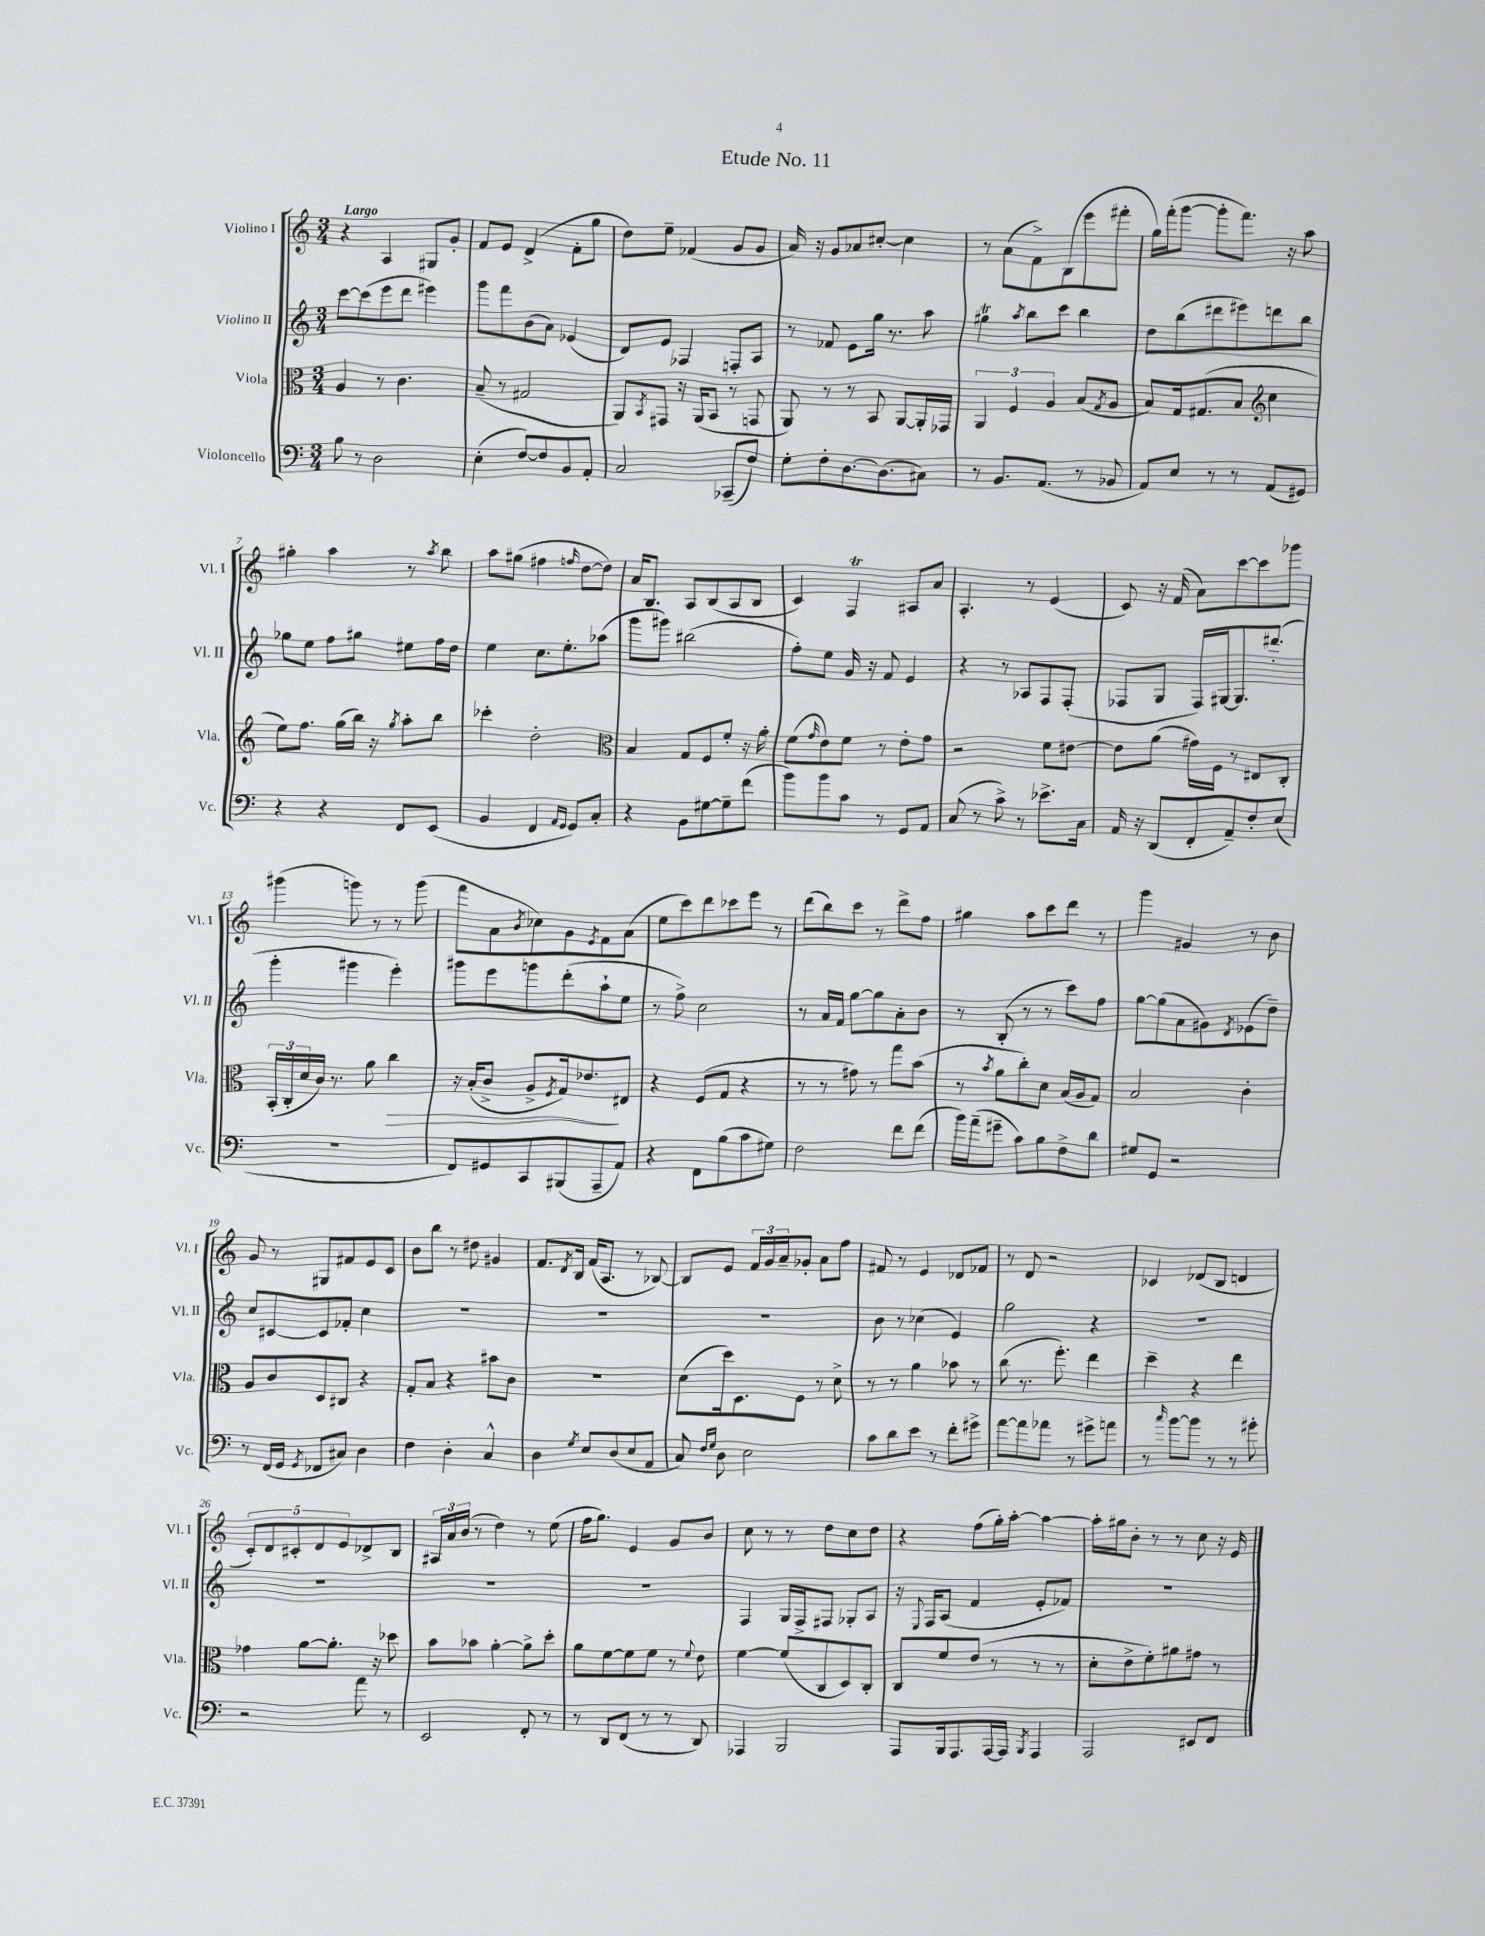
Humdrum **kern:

**kern	**kern	**dynam	**kern	**kern
*part4	*part3	*part3	*part2	*part1
*staff4	*staff3	*staff3	*staff2	*staff1
*I"Violoncello	*I"Viola	*	*I"Violino II	*I"Violino I
*I'Vc.	*I'Vla.	*	*I'Vl. II	*I'Vl. I
*clefF4	*clefC3	*	*clefG2	*clefG2
*k[]	*k[]	*	*k[]	*k[]
*M3/4	*M3/4	*	*M3/4	*M3/4
=1	=1	=1	=1	=1
!	!	!	!	!LO:TX:a:B:t=Largo
8B\	4A/	.	[8ccc\L	4r
8r	.	.	(8ccc\]	.
2D\	8r	.	8eee\	4A/
.	4.c\	.	8ddd\J	.
.	.	.	4eee#X\)	8G#X/L
.	.	.	.	8g'/J
=2	=2	=2	=2	=2
(4E'\	(8B~/	.	8ggg\L	8f/L
.	8r	.	8fff\	8e/J
[8F/L)	2G#X/	.	(8b\	(4d^/
8F/]	.	.	8a\J)	.
8BB/	.	.	(4e-X/	8f'\L
8AA'/J	.	.	.	8gg\J
=3	=3	=3	=3	=3
2C/	8AA/L)	.	8d/L)	8dd\L)
.	8qBB/	.	.	.
.	8GG#X/J	.	8e/J	8ee~\J
.	16r	.	4F-X/	(4f-X/
.	(16AA/KL	.	.	.
.	8BB/J	.	.	.
(8CC-X~/L	8r	.	8Fn'/L	8g/L
8F/J)	8GGn/	.	8A/J	8g/J
=4	=4	=4	=4	=4
8G'\L	8AA/)	.	8r	16a/)
.	.	.	.	16r
8F'\	8r	.	8f-X/	8g/L
[8.D\	8r	.	8e\L	8a-X/
.	8BB/	.	16gg\Jk	[8cc#X'/J
(8.D\]	.	.	8.r	.
.	[8AA/L	.	.	4cc#\]
8C#X\J)	16AA'/L]	.	8aa\	.
.	16GG-X/JJ	.	.	.
=5	=5	=5	=5	=5
8r	6AA/	.	4gg#Xt\	8r
8.BB/L	.	.	.	(8a\L
.	6F/	.	.	.
.	.	.	8qaa/	.
.	.	.	8bb\L	8f^\)
(8.AA/J	.	.	.	.
.	6A/	.	.	.
.	.	.	8ccc\J	(8B\
8r	(8B/L	.	4bb\	8eee\
.	8qG/	.	.	.
8BB-X/	8A/J	.	.	8fff#X'\J
=6	=6	=6	=6	=6
8AA/L)	8B/L)	.	8dd\L	16gg\LL)
.	.	.	.	(16fff'\J
8E/J	16G/k	.	(8bb\	[8ggg\J
.	(8.G#X/	.	.	.
8r	.	.	8ddd#X\	8ggg'\L]
8r	8B/J	.	8eee#X\)	8.fff\J)
*	*clefG2	*	*	*
(8AA/L	4cc\	.	8dddn\	.
.	.	.	.	16r
8GG#X/J)	.	.	8bb\J	8aa\
!!LO:LB:g=z
=7	=7	=7	=7	=7
4r	8ee\L)	.	8gg-X\L	4gg#X'\
.	8.ff\J	.	8ee\J	.
4r	.	.	8ff\L	4aa\
.	(16gg\LL	.	.	.
.	16bb\JJ)	.	8gg#X\J	.
.	16r	.	.	.
.	8qgg/	.	.	.
8FF/L	8aa'\L	.	8ee#X\L	8r
.	.	.	.	8qaa/
(8EE/J	8bb\J	.	16ff\L	8bb\
.	.	.	16dd\JJ	.
=8	=8	=8	=8	=8
4BB/	4ccc-X'\	.	4ee\	8aa\L
.	.	.	.	(8gg#X\J
4FF/	2dd'\	.	8.cc\L	4ff#X\
.	.	.	8.ee'\	.
16qqAA/LL	.	.	.	.
16qqGG/JJ	.	.	.	16qqffn/
8GG/L)	.	.	.	[8dd\L
8C'/J	.	.	(8aa-X\J	8dd\J])
=9	=9	=9	=9	=9
*	*clefC3	*	*	*
4r	4B/	.	8ggg\L	16a/KL
.	.	.	.	8.B/J
.	.	.	8ggg#X\J)	.
8BB\L	8G/L	.	(2bb#X\	8A/L
[8G#X\	8F/	.	.	(8B/
8G#~\]	8f'/J	.	.	8A/
(8f\J	16r	.	.	8B/J
.	16a'\	.	.	.
=10	=10	=10	=10	=10
8b\L)	(8f\L	.	8ff'\L)	4c/)
.	16qqg/	.	.	.
8b\	8e\)	.	8ee\J	.
8c\J	8f\J	.	16g/	4FT/
.	.	.	16r	.
8r	8r	.	8f/	.
8GG/L	8e'\L	.	4e/	8A#X/L
8AA/J	8g\J	.	.	8a/J
=11	=11	=11	=11	=11
(8C/	2r	.	4r	4.A'/
8r	.	.	.	.
8c^\)	.	.	8r	.
8r	.	.	8A-X/L	8r
8.e-X^\L	8f\L	.	8F/	(4e/
.	[8e#X\J	.	(8F'/J	.
16C\Jk	.	.	.	.
=12	=12	=12	=12	=12
16AA/	8e#\L]	.	8F-X/L	8c/)
16r	.	.	.	.
(8DD/L	(8a\J	.	8G/J	16r
.	.	.	.	(16f/
8FF'/	16g#X\LL)	.	16F-/LL)	8a\L)
.	16F\JJ	.	[16G#X/J	.
8AA~/)	8r	.	8.G#/]	[8ccc\
8F'/	8E#X/L	.	.	8ccc\]
.	.	.	(8.ddd#X'/J	.
(8E/J	8C'/J	.	.	8ggg-X\J
!!LO:LB:g=z
=13	=13	=13	=13	=13
2.r	(24BB'/LL	.	4ggg'\	(4ggg#X\
.	24C'/	.	.	.
.	24d/	.	.	.
.	16c/JJ)	.	.	.
.	8.r	.	.	.
.	.	.	4ggg#X\	8gggn\)
.	8a\	.	.	8r
!	!	!LO:HP:b	!	!
.	4cc\	>	4eee'\)	8r
.	.	.	.	(8ggg\
=14	=14	=14	=14	=14
8FF/L)	16r	.	8ggg#X\L	8fff\L
.	(16B'/KL	.	.	.
8GG#X/	8c^/J	.	8eee\	8a\
.	.	.	.	8qb/
8CC/	8A^/L	.	8gggn\	8cc-X\)
.	8qF/	.	.	.
(8BBB#X/	16G/k)	.	(8ddd'\	8g\
.	8.e-X/	.	.	.
.	.	.	.	8qe/
8AAA~/	.	.	8aa`\	8f\
8AA/J)	8E#X/J	]	8ee\J	(8a\J
=15	=15	=15	=15	=15
4r	4r	.	8r	8ee\L
.	.	.	8ff^\)	8ccc\)
8FF\L	(8F/L	.	2cc\	8ddd\
(8B\	8G/J	.	.	8ccc-X\
8c\	4r	.	.	8eee\J
8G#X\J)	.	.	.	8r
=16	=16	=16	=16	=16
2F\	8r	.	8r	(8ddd\L
.	8r	.	16a/LL	8bb\)
.	.	.	16f/JJ	.
.	8g#X\)	.	[8gg\L	8ccc\J
.	8r	.	8gg\]	8r
8f\L	8gg\L	.	8a'\	8ddd^\L
(8f\J	(8b\J	.	8b\J	8ff\J
=17	=17	=17	=17	=17
16b\LL)	8r	.	8r	4gg#X\
(16a~\J	.	.	.	.
.	8qb/	.	.	.
8g#X~\J	8a\L	.	(8B'/	.
8c\L)	8cc'\)	.	8r	8aa\L
8B\	8d\J	.	8r	8ccc\
8F^\	(16B/LL	.	8ccc\L)	8ddd\J
.	16A/J	.	.	.
8d\J	8G/J)	.	8ff\J	8r
=18	=18	=18	=18	=18
8G#X/L	2B/	.	[8gg\L	4ggg\
8GG/J	.	.	(8gg\]	.
2r	.	.	8a\	4g#X/
.	.	.	8g#X\)	.
.	.	.	8qd/	.
.	4c'\	.	(8e-X\	8r
.	.	.	8dd~\J)	8b\
!!LO:LB:g=z
=19	=19	=19	=19	=19
8r	8A/L	.	8cc/L	8g/
(16FF/LL	8c/	.	[8c#X/	8r
16GG/JJ	.	.	.	.
8qGG/	.	.	.	.
8FF-X/L	8D/	.	8c#/]	8G#X/L
8C#X/J)	8C#X/J	.	8f-X'/J	8f#X/
4D\	4r	.	4cc\	8e/
.	.	.	.	8c/J
=20	=20	=20	=20	=20
4F\	8G'/L	.	2.r	8b\L
.	8B/J	.	.	8bb\J
4D'\	4r	.	.	8r
.	.	.	.	8dd#X\
4C^^/	8b#X\L	.	.	4g#X/
.	8c\J	.	.	.
=21	=21	=21	=21	=21
4D\	2.r	.	2.r	8.f/L
.	.	.	.	8qd/
.	.	.	.	16B/Jk
8qG/	.	.	.	.
8E/L	.	.	.	(16f/KL
.	.	.	.	8.A/J
(8D/	.	.	.	.
8E/	.	.	.	8r
8AA/J	.	.	.	[8B-X/)
=22	=22	=22	=22	=22
8C/)	(8d\L	.	2.r	8B-/L]
16qqF/LL	.	.	.	.
16qqG/JJ	.	.	.	.
8D\	16dd\k)	.	.	8e/J
.	8.D\	.	.	.
2E\	.	.	.	24f/LL
.	.	.	.	24g/
.	.	.	.	24a~/J
.	8F\J	.	.	8g-X'/J
.	8r	.	.	8a\L
.	8d^\	.	.	8ff\J
=23	=23	=23	=23	=23
8c\L	8r	.	8b\	8f#X/
8d\	8r	.	8r	8r
8e\J	4a\	.	(4cc-X\	4e/
8r	.	.	.	.
8f'\L	8b-X\	.	4e/)	8d-X/L
8g#X^\J	8r	.	.	8f-X/J
=24	=24	=24	=24	=24
[8a\L	(8cc\	.	2gg\	8r
8a\]	8.r	.	.	8d/
8a-X\J	.	.	.	2r
.	8.ff'\)	.	.	.
8r	.	.	.	.
8g#X^\L	4ee\	.	4r	.
8an\J	.	.	.	.
=25	=25	=25	=25	=25
8r	4dd~\	.	2.r	4c-X/
16qqcc/	.	.	.	.
[8b\L	.	.	.	.
8b\J]	4r	.	.	(8d-X/L
8r	.	.	.	8B/J
8r	4ee\	.	.	4dn/
8g#X'\	.	.	.	.
!!LO:LB:g=z
=26	=26	=26	=26	=26
2r	4g-X\	.	2.r	10c'/L)
.	.	.	.	10d/
.	.	.	.	10c#X'/
.	[8a\L	.	.	.
.	.	.	.	10d/
.	8.a'\J]	.	.	.
.	.	.	.	10e/
8a\	.	.	.	8d-X^/
.	16r	.	.	.
8r	8dd-X\	.	.	8B/J
=27	=27	=27	=27	=27
2EE/	8b\L	.	2.r	24A#X/LL
.	.	.	.	24a/
.	.	.	.	(24b/JJ
.	8b-X\J	.	.	8r
.	[4a'\	.	.	4dd\)
8FF'/	8a^\L]	.	.	8r
8r	8dd'\J	.	.	(8ee\
=28	=28	=28	=28	=28
8r	8a\L	.	2.r	16ff\KL
.	.	.	.	8.gg\J)
8DD/L	[8f\	.	.	.
(8FF/J	8f\]	.	.	4e/
8r	8f\J	.	.	.
8r	8r	.	.	8g/L
.	8qqf/	.	.	.
8DD/)	8e\	.	.	8b/J
=29	=29	=29	=29	=29
4AAA-X/	[4f\	.	4F/	8cc\
.	.	.	.	8r
2BBB/	(8f/L]	.	16G/LL	8r
.	.	.	16F^/J	.
.	8C/	.	8F#X/J	8dd\L
.	8D/)	.	8G-X'/L	8cc\
.	8C'/J	.	8A/J	8dd\J
=30	=30	=30	=30	=30
8AAA/L	8C/L	.	16r	4r
.	.	.	8qqE/	.
.	.	.	16F/KL	.
16BBB/k	8f/	.	(8A/J	.
8.AAA/	.	.	.	.
.	(8e/J	.	4f/	(8ff\L
[16AAA/L	8r	.	.	16gg'\L)
16AAA/JJ]	.	.	.	[16aa'\JJ
8qBBB/	.	.	.	.
4AAA/	8r	.	8e'/L	4aa\_
.	8r	.	8f-X/J)	.
=31	=31	=31	=31	=31
2AAA/	8d'\L	.	2.r	16aa'\LL]
.	.	.	.	16gg#X\J
.	8e^\	.	.	8b'\J
.	8f'\)	.	.	8r
.	8a#X\	.	.	8r
8EE#X/L	8g#X\J	.	.	8cc\
8FF/J	8r	.	.	16r
.	.	.	.	16e/
==	==	==	==	==
*-	*-	*-	*-	*-
